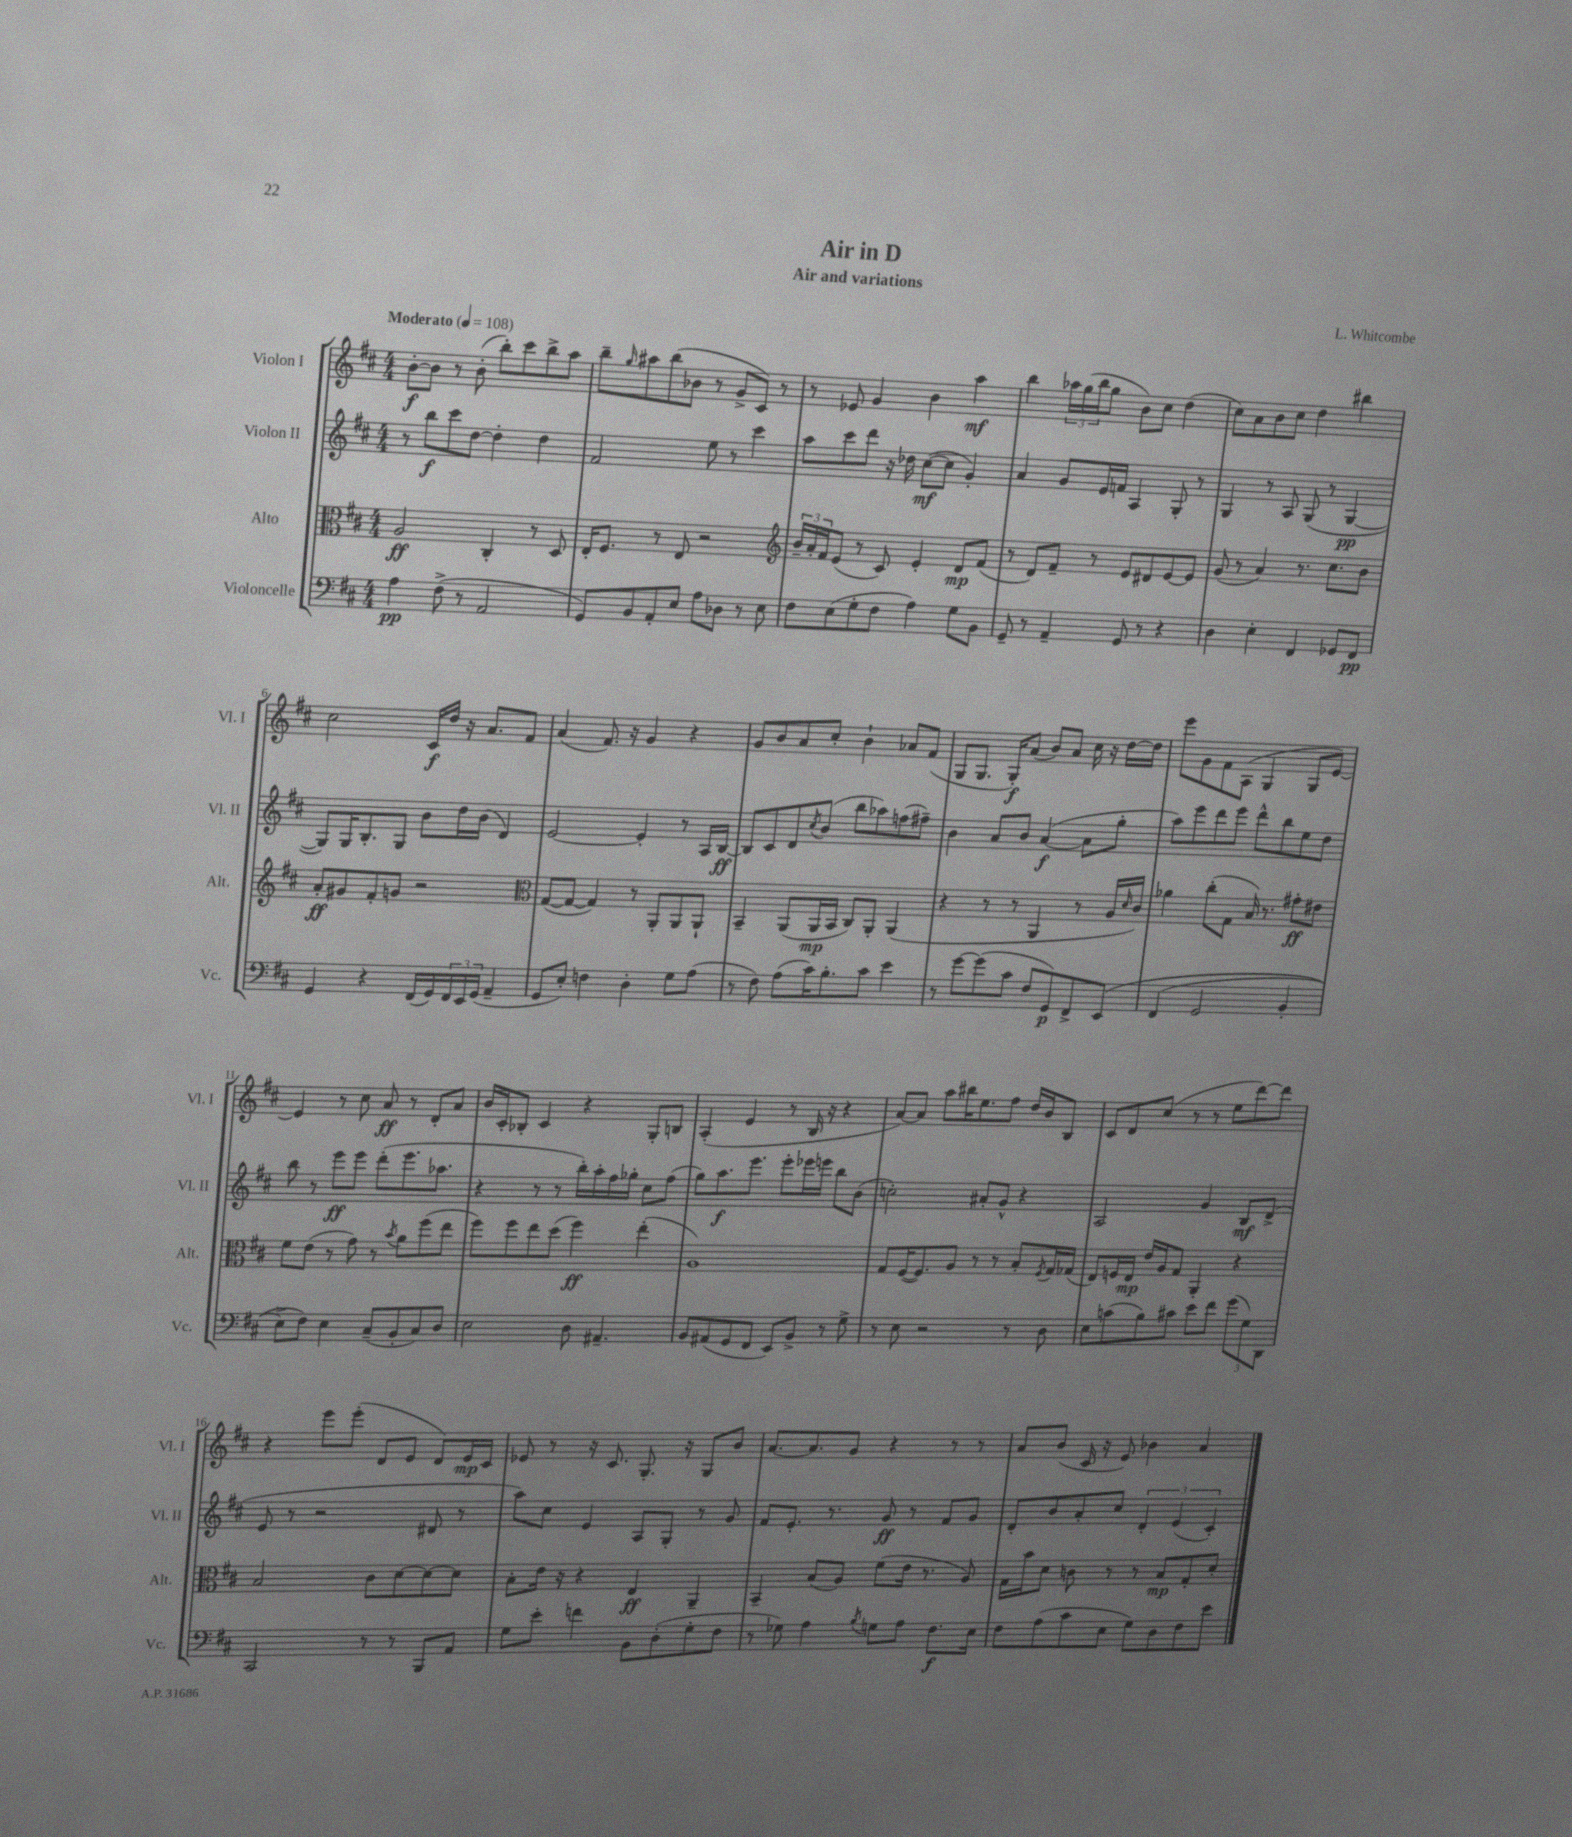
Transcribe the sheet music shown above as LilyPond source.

\header { title = "Air in D" composer = "L. Whitcombe" subtitle = "Air and variations" }
<<
\new StaffGroup <<
\new Staff = "s0" \with { instrumentName = "Violon I" shortInstrumentName = "Vl. I" } {
    \clef treble \key d \major \numericTimeSignature \time 4/4 \tempo "Moderato" 4 = 108
    b'8~-.\f b'8 r8 b'8-.( b''8-.) cis'''8 b''8-> a''8 |
    b''8-- \grace { g''16 } ais''8 b''8( bes'8 r8 g'8-> cis'8) r8 |
    r8 ees'8 g'4 b'4 a''4\mf |
    b''4 \tuplet 3/2 { aes''16 g''16( b''16 } g''8 b'8) cis''8 d''4( |
    cis''8) a'8 b'8 cis''8 d''4 bis''4 |
    cis''2 cis'16\f d''16 r16 a'8. fis'8 |
    a'4( fis'8.) r16 g'4 r4 |
    g'8 b'8 a'8 cis''8-. b'4-! aes'8 fis'8( |
    g8 g8. g16-.\f) a'8( b'8) a'8 cis''16 r16 d''16~ d''16 |
    e'''8 g'8 fis'8 a8( g4 g8 e'8~) |
    e'4 r8 cis''8 a'8\ff r8 d'8-. a'8 |
    b'16 cis'16-. bes8-. cis'4 r4 g8-. b8 |
    a4-.( e'4 r8 b16 r16 r4 |
    a'8~) a'8 a''8 bis''16 e''8. fis''8 d''16 b'16 b8 |
    cis'8 d'8 cis''8( r8 r8 e''8 d'''8~) d'''8 |
    r4 e'''8 e'''8-.( d'8 e'8 d'8) e'16\mp cis'16 |
    ees'8 r8 r16 cis'8. g8.-. r16 g8 b'8 |
    a'8.~ a'8. g'8 r4 r8 r8 |
    a'8 b'8( cis'16 r16 e'8) bes'4 a'4 \bar "|." |
}
\new Staff = "s1" \with { instrumentName = "Violon II" shortInstrumentName = "Vl. II" } {
    \clef treble \key d \major \numericTimeSignature \time 4/4
    r8 b''8\f cis'''8 d''8~ d''4-. d''4 |
    fis'2 e''8 r8 cis'''4 |
    a''8 cis'''8 d'''8 r16 des''16 cis''8~\mf( cis''8 g'4-.) |
    a'4 g'8 e'16 f'16 a4 g8-. r8 |
    g4 r8 a8 g8( r8 g4~\pp |
    g8) g16 b8.-. g8 b'8 d''16 b'16( d'4) |
    e'2~ e'4-. r8 a16 b16~\ff |
    b8 cis'8 d'8 \acciaccatura { cis''8 } b'8( b''8 aes''8) f''8( fis''8--) |
    b'4 a'8 b'8 a'4~\f( a'8 g''8-. |
    a''8) e'''8 d'''8 e'''8 d'''8-^ b''8 e''8 d''8 |
    b''8 r8 e'''8\ff e'''8 d'''8-.( e'''8. aes''8. |
    r4 r8 r8 b''16-.) a''16-. fis''16 ges''16-. cis''8 fis''8( |
    g''8) a''8.\f e'''8. e'''8-. ees'''16 e'''16 b''8 b'8( |
    c''2-.) ais'8-. g'8-^ r4 |
    a2 g'4 b8\mf d'8->( |
    e'8 r8 r2 dis'8 r8 |
    a''8) cis''8 e'4 a8 g8-. r8 g'8 |
    fis'8 e'8.-. r8. g'8\ff r8 fis'8 g'8 |
    d'8-. b'8 a'8-. cis''8 \tuplet 3/2 { d'4-. e'4( cis'4-.) } \bar "|." |
}
\new Staff = "s2" \with { instrumentName = "Alto" shortInstrumentName = "Alt." } {
    \clef alto \key d \major \numericTimeSignature \time 4/4
    a2\ff cis4-. r8 d8 |
    e16-. fis8. r8 e8 r2 |
    \clef treble \tuplet 3/2 { b'16-- a'16-. fis'16 } e'8( r8 cis'8) e'4-. d'8\mp fis'8( |
    r8 d'8) fis'8-- r8 e'8 dis'8 e'8~ e'8 |
    g'8( r8 a'4) r8. cis''8. b'8 |
    a'8-.\ff gis'8 fis'8-. g'8 r2 |
    \clef alto g8~( g8~ g4) r8 a,8-. a,8 a,8-! |
    b,4-- a,8( a,16\mp b,16 cis8) a,8-. a,4( |
    r4 r8 r8 a,4 r8 a16 \grace { d'16 } cis'16) |
    aes'4 cis''8-.( g8 b16) r8. gis'8-.\ff eis'8 |
    fis'8 e'8( r8 g'8) r8 \acciaccatura { b'8 } a'8 fis''8( e''8 |
    fis''8) fis''8 e''8 d''8( fis''4\ff) e''4-.( |
    a1) |
    g8 fis16~( fis8.) a8 r8 r8 b8-. \acciaccatura { fis8 } g16 ges16( |
    e8) f16 e16\mp e'16 a16 g8 a,4-. r4 |
    b2 cis'8 d'8~ d'8~ d'8 |
    b8-. e'16 r16 r4 e4\ff a,4-- |
    b,4-- b8( a8) fis'8( e'16 r8. a8) |
    g16 b'16 d'8 c'8 r8 r8 b8\mp g8-. d'8-. \bar "|." |
}
\new Staff = "s3" \with { instrumentName = "Violoncelle" shortInstrumentName = "Vc." } {
    \clef bass \key d \major \numericTimeSignature \time 4/4
    a4\pp fis8->( r8 a,2 |
    g,8) b,8 a,8-. e8 a8 des8 r8 e8 |
    fis8 e8( g8-. fis8 a4) g8 b,8 |
    g,8-- r8 a,4-- g,8 r8 r4 |
    d4 e4-. fis,4 ges,8 fis,8\pp |
    g,4 r4 fis,16( g,16) \tuplet 3/2 { fis,16 e,16 g,16( } a,4-- |
    g,8 e8-.) f4 d4-. g8 a8( |
    r8 fis8) a8( cis'16) b8.-. cis'8 e'4 |
    r8 g'8~ g'8( cis'8 fis8 g,8\p) fis,8-> e,8\( |
    fis,4( g,2 b,4-. |
    e8->) fis8\) e4 cis8--( b,8-. cis8) d8 |
    e2 d8 ais,4.-- |
    b,8 ais,8( g,8 fis,8 e,8) b,8-> r8 g8-> |
    r8 e8 r2 r8 d8 |
    e8 c'8( b8) cis'8 e'8 fis'8 \tuplet 3/2 { g'8( g8) d,8 } |
    cis,2 r8 r8 b,,8 a,8 |
    g8 e'8-. f'4 b,8 d8-.( g8-. fis8 |
    r8 ges8) a4 \acciaccatura { b8 } g8 a8 fis8.\f e16 |
    fis8 a8( cis'8 e8 g8) d8 fis8 e'8 \bar "|." |
}
>>
>>
